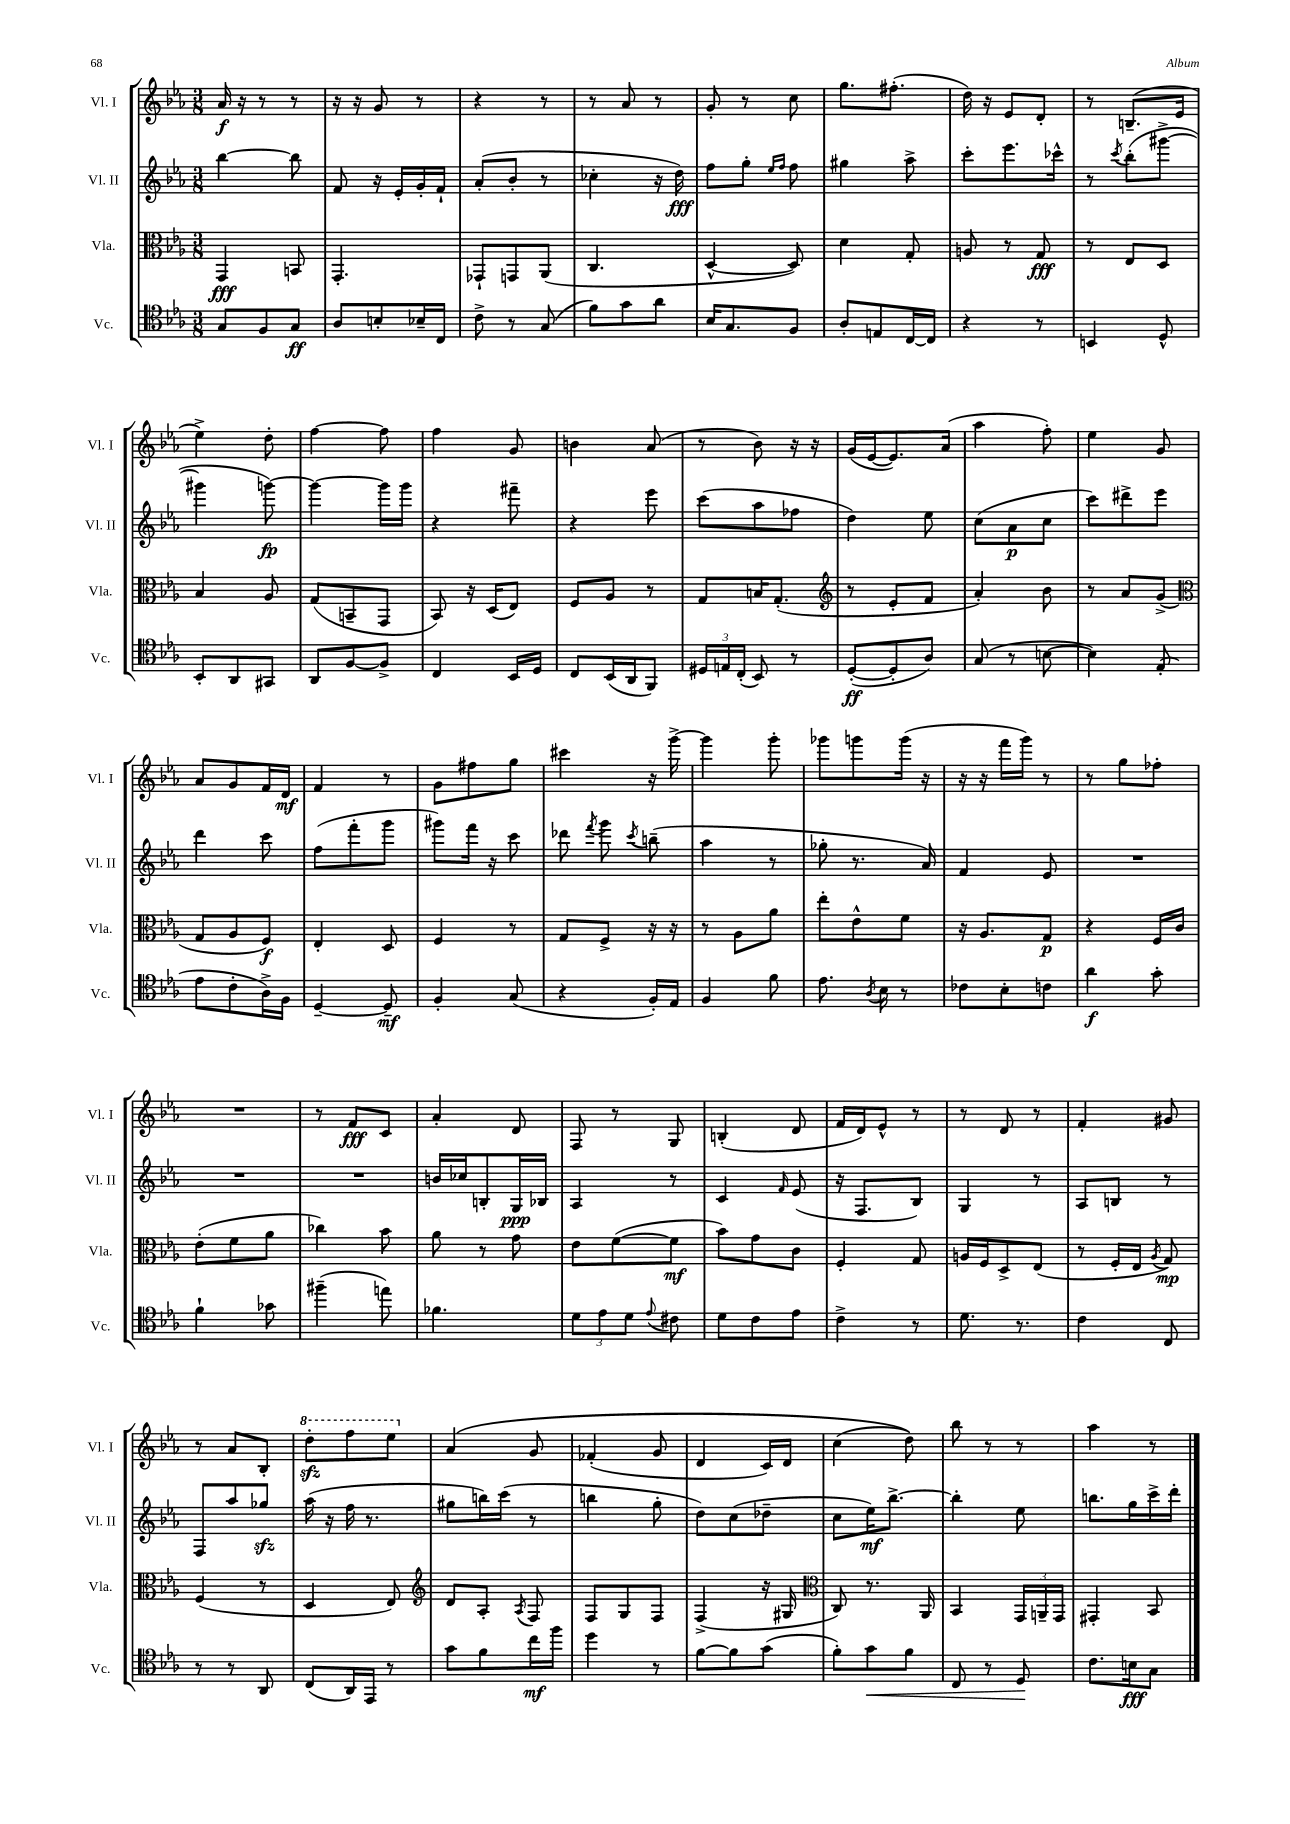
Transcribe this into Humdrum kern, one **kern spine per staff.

**kern	**kern	**kern	**kern
*staff4	*staff3	*staff2	*staff1
*clefC4	*clefC3	*clefG2	*clefG2
*k[b-e-a-]	*k[b-e-a-]	*k[b-e-a-]	*k[b-e-a-]
*M3/8	*M3/8	*M3/8	*M3/8
8G	4GG	[4bb-	16a-
.	.	.	16r
8F	.	.	8r
8G	8BB	8bb-]	8r
=	=	=	=
8A-	4.GG'	8f	16r
.	.	.	16r
8B'	.	16r	8g
.	.	16e-'	.
16B-~	.	16g'	8r
16C	.	16f`	.
=	=	=	=
8c^	8GG-`	(8a-'	4r
8r	8GG	8b-'	.
(8G	(8AA-	8r	8r
=	=	=	=
8f)	4.C	4cc-'	8r
8g	.	.	8a-
8a-	.	16r	8r
.	.	16dd)	.
=	=	=	=
16B-	[4D^^	8ff	8g'
8.G	.	.	.
.	.	8gg'	8r
.	.	16qqee-	.
.	.	16qqff	.
8F	8D])	8ff	8cc
=	=	=	=
8A-'	4d	4gg#	8.gg
8E	.	.	.
.	.	.	(8.ff#'
[16C	8G'	8aa-^	.
16C]	.	.	.
=	=	=	=
4r	8A	8ccc'	16dd)
.	.	.	16r
.	8r	8.eee-	8e-
8r	8G	.	8d'
.	.	16ccc-^^	.
=	=	=	=
4BB	8r	8r	8r
.	.	8qccc	.
.	8E-	(8bb-'	(8.B~
8D^^	8D	[8ggg#^	.
.	.	.	16e-
=	=	=	=
8BB-'	4B-	4ggg#]	4ee-^)
8AA-	.	.	.
8GG#	8A-	[8ggg)	8dd'
=	=	=	=
8AA-	(8G	4ggg_	[4ff
[8F	8BB~	.	.
8F^]	8GG	16ggg]	8ff]
.	.	16ggg	.
=	=	=	=
4C	8BB-)	4r	4ff
.	16r	.	.
.	(16D	.	.
16BB-	8E-)	8fff#~	8g
16D	.	.	.
=	=	=	=
8C	8F	4r	4b
(16BB-	8A-	.	.
16AA-	.	.	.
8FF)	8r	8eee-	(8a-
=	=	=	=
24D#	8G	(8ccc	8r
24E	.	.	.
(24C'	.	.	.
8BB-)	16B	8aa-	8b-)
.	(8.G'	.	.
8r	.	8ff-	16r
.	.	.	16r
=	=	=	=
*	*clefG2	*	*
([8D'	8r	4dd)	(16g
.	.	.	[16e-
8D']	8e-'	.	8.e-])
8A-)	8f	8ee-	.
.	.	.	(16a-
=	=	=	=
(8G	4a-')	(8cc	4aa-
8r	.	8a-	.
[8B	8b-	8cc	8ff')
=	=	=	=
4B])	8r	8ccc)	4ee-
.	8a-	8ddd#^	.
(8E-'	(8g^	8eee-	8g
=	=	=	=
*	*clefC3	*	*
8e-	8G	4ddd	8a-
8c'	8A-	.	8g
16A-^)	8F)	8ccc	16f
16F	.	.	16d
=	=	=	=
[4D~	4E-'	(8ff	4f
.	.	8fff'	.
8D~]	8D	8ggg	8r
=	=	=	=
4F'	4F	8ggg#)	8g
.	.	16fff	8ff#
.	.	16r	.
(8G	8r	8ccc	8gg
=	=	=	=
4r	8G	8ddd-	4ccc#
.	.	8qfff	.
.	8F^	8ggg	.
.	.	8qccc	.
16F')	16r	(8bb~	16r
16E-	16r	.	[16ggg^
=	=	=	=
4F	8r	4aa-	4ggg]
.	8A-	.	.
8f	8a-	8r	8ggg'
=	=	=	=
8.e-	8ee-'	8gg-'	8ggg-
.	8e-^^	8.r	8ggg
8qA-	.	.	.
16B-	.	.	.
8r	8f	.	(16ggg
.	.	16a-)	16r
=	=	=	=
8c-	16r	4f	16r
.	8.A-	.	16r
8B-'	.	.	16fff
.	.	.	16ggg)
8c	8G	8e-	8r
=	=	=	=
4a-	4r	4.r	8r
.	.	.	8gg
8g'	16F	.	8ff-'
.	16c	.	.
=	=	=	=
4f`	(8e-'	4.r	4.r
.	8f	.	.
8g-	8a-	.	.
=	=	=	=
(4ff#~	4cc-)	4.r	8r
.	.	.	8f
8ee)	8b-	.	8c
=	=	=	=
4.f-	8a-	16b	4a-'
.	.	16cc-	.
.	8r	8B'	.
.	8g	16G	8d
.	.	16B-	.
=	=	=	=
12d	8e-	4A-	8F
12e-	.	.	.
.	([8f	.	8r
12d	.	.	.
8qqe-	.	.	.
8c#	8f]	8r	8G
=	=	=	=
8d	8b-)	4c	(4B'
8c	8g	.	.
.	.	16qqf	.
8e-	8c	(8e-	8d
=	=	=	=
4c^	4F'	16r	16f
.	.	8.F	16d)
.	.	.	8e-^^
8r	8G	8B-)	8r
=	=	=	=
8.d	16A	4G	8r
.	16F	.	.
.	8D^	.	8d
8.r	.	.	.
.	(8E-	8r	8r
=	=	=	=
4c	8r	8A-	4f'
.	16F'	8B	.
.	16E-	.	.
.	8qA-	.	.
8C	8G)	8r	8g#
=	=	=	=
8r	(4F	8F	8r
8r	.	8aa-	8a-
8AA-	8r	8gg-	8B-'
=	=	=	=
(8C	4D	(16aa-	8ddd'
.	.	16r	.
16AA-)	.	16ff	8fff
16EE-	.	8.r	.
8r	8E-)	.	8eee-
=	=	=	=
*	*clefG2	*	*
8g	8d	8gg#	&(4a-
8f	8A-'	16bb)	.
.	.	(16ccc	.
.	8qA-	.	.
16cc	8F	8r	8g
16ff	.	.	.
=	=	=	=
4dd	8F	4bb	(4f-'
.	8G	.	.
8r	8F	8gg'	8g
=	=	=	=
[8f	(4F^	8dd)	4d
8f]	.	(8cc	.
(8g	16r	8dd-~	16c)
.	16G#	.	16d
=	=	=	=
*	*clefC3	*	*
8f')	8C)	8cc	(4cc
8g	8.r	16ee-)	.
.	.	[8.bb-^	.
8f	.	.	8dd)&)
.	16AA-	.	.
=	=	=	=
8C	4BB-	4bb-']	8bb-
8r	.	.	8r
8D	24GG	8ee-	8r
.	24AA~	.	.
.	24GG	.	.
=	=	=	=
8.c	4GG#'	8.bb	4aa-
16B	.	16gg	.
8G	8BB-	16ccc^	8r
.	.	16ddd'	.
==	==	==	==
*-	*-	*-	*-
